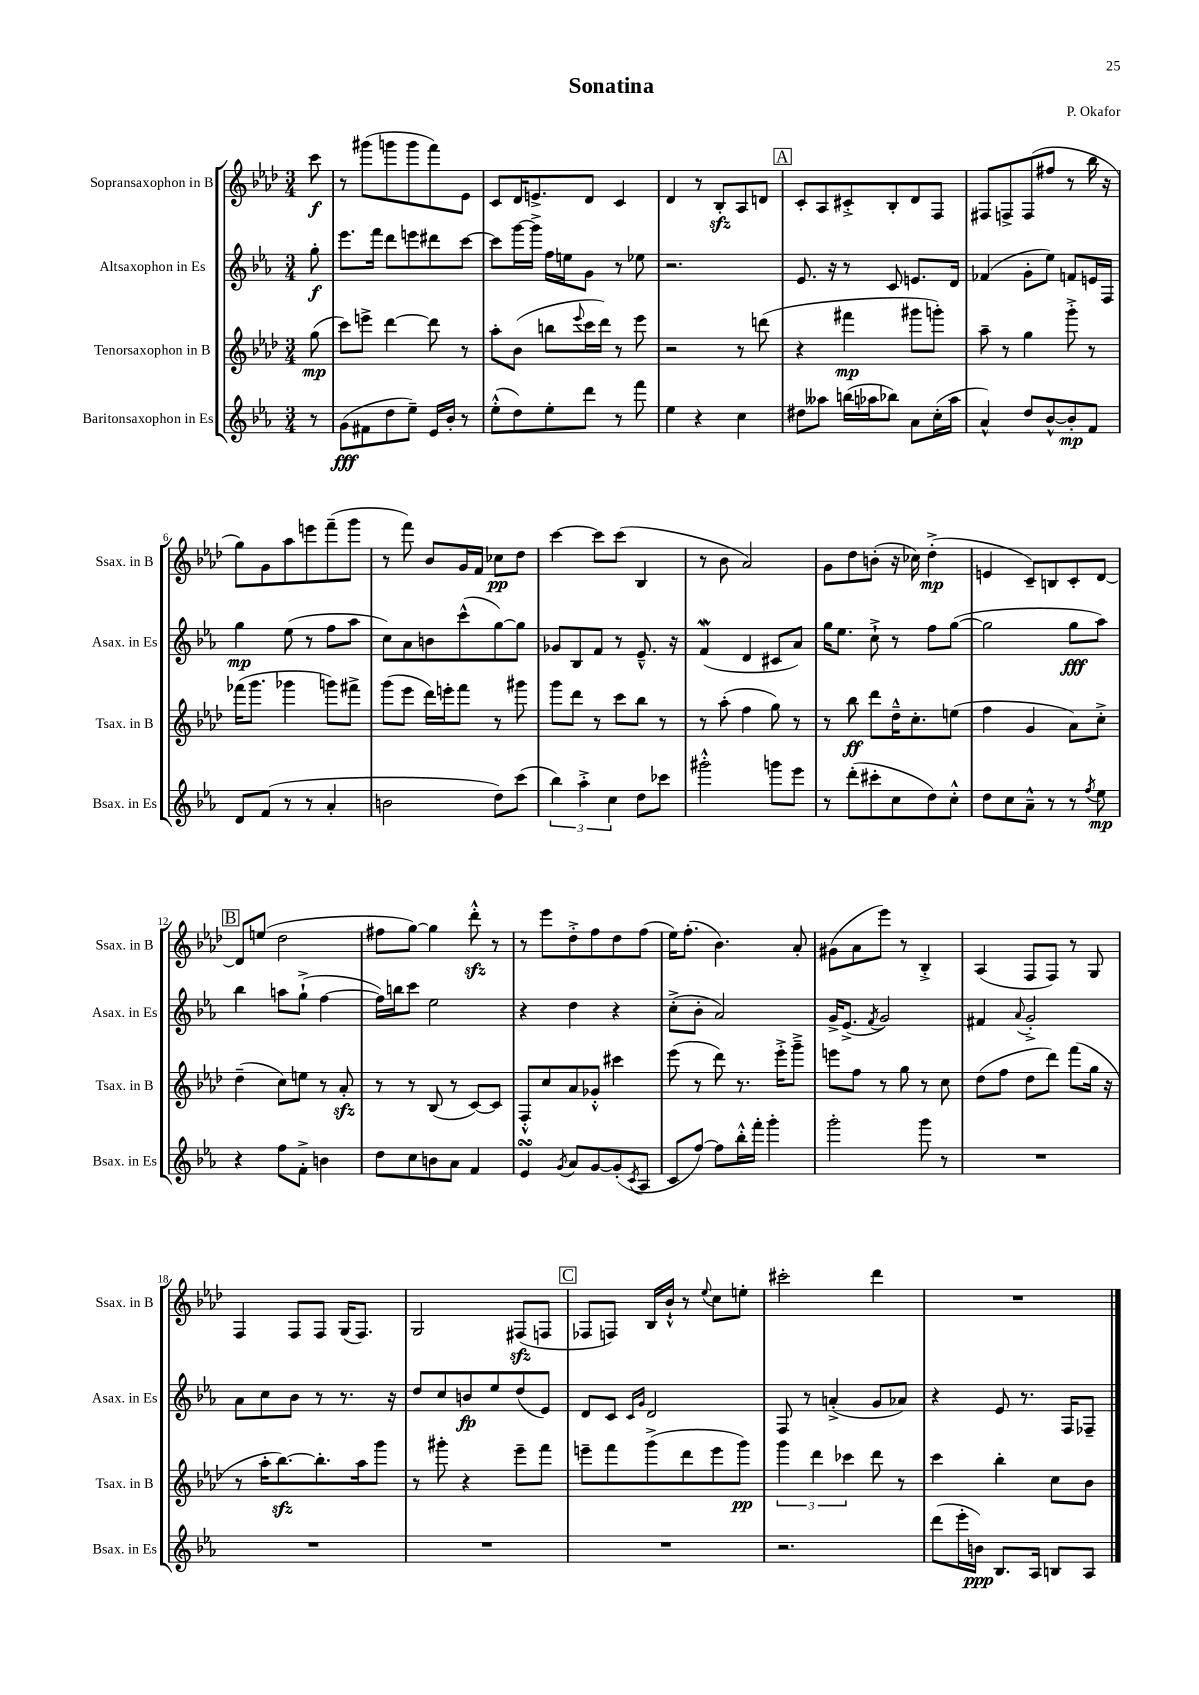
\header { title = "Sonatina" composer = "P. Okafor" }
<<
\new StaffGroup <<
\new Staff = "s0" \with { instrumentName = "Sopransaxophon in B" shortInstrumentName = "Ssax. in B" } {
    \clef treble \key aes \major \numericTimeSignature \time 3/4 \partial 8
    c'''8\f |
    r8 gis'''8( g'''8 g'''8 f'''8) ees'8 |
    c'8 des'16 e'8.-> des'8 c'4 |
    des'4 r8 bes8-.\sfz aes8 d'8 |
    \mark \markup { \box "A" } c'8-. aes8 cis'8-.-> bes8-. des'8 f8 |
    fis8 f8-> f8( fis''8 r8 bes''16 r16 |
    g''8) g'8 aes''8 e'''8 f'''8--( g'''8 |
    r8 f'''8) bes'8 g'16 f'16 ces''8\pp des''8 |
    c'''4~ c'''8 c'''8( bes4 |
    r8 bes'8 aes'2) |
    g'8 des''8 b'8-.( r16 ces''16) des''4-.->\mp( |
    e'4 c'8--) b8 c'8-. des'8~ |
    \mark \markup { \box "B" } des'8 e''8( des''2 |
    fis''8 g''8~) g''4 des'''8-.-^\sfz r8 |
    r8 ees'''8 des''8-.-> f''8 des''8 f''8( |
    ees''16) f''8.-.( bes'4.) aes'8-. |
    gis'8( aes'8 ees'''8) r8 bes4-.-> |
    aes4( f8 f8) r8 g8 |
    f4 f8 f8 g16( f8.) |
    g2 fis8\sfz( f8 |
    \mark \markup { \box "C" } fes8 f8) bes16 bes'16-!-^ r8 \appoggiatura { ees''8 } c''8 e''8-. |
    cis'''2-. des'''4 |
    R2. \bar "|." |
}
\new Staff = "s1" \with { instrumentName = "Altsaxophon in Es" shortInstrumentName = "Asax. in Es" } {
    \clef treble \key ees \major \numericTimeSignature \time 3/4 \partial 8
    g''8-.\f |
    ees'''8. f'''16 d'''8 e'''8 dis'''8 c'''8~ |
    c'''8 g'''16~ g'''16-> f''16 e''16 g'8 r8 ees''8 |
    r2. |
    \mark \markup { \box "A" } ees'8. r16 r8 c'8 e'8. d'16 |
    fes'4( g'8-. ees''8) f'8 e'16 f16 |
    g''4\mp ees''8( r8 f''8 aes''8 |
    c''8) aes'8 b'8 c'''8-^( g''8~) g''8 |
    ges'8 bes8 f'8 r8 ees'8.---^ r16 |
    f'4\mordent( d'4 cis'8 aes'8) |
    g''16 ees''8. c''8-!-> r8 f''8 g''8~( |
    g''2 g''8\fff aes''8) |
    \mark \markup { \box "B" } bes''4 a''8 g''8-!->( f''4~ |
    f''16) b''16 c'''8 ees''2 |
    r4 d''4 r4 |
    c''8-.->( bes'8-. aes'2) |
    g'16-> ees'8.->( \acciaccatura { f'8 } g'2) |
    fis'4 \appoggiatura { aes'8 } g'2-.-> |
    aes'8 c''8 bes'8 r8 r8. r16 |
    d''8 c''8 b'8\fp ees''8 d''8( ees'8) |
    \mark \markup { \box "C" } d'8 c'8 \grace { c'16 g'16 } d'2 |
    f8 r8 a'4-.->( g'8 aes'8) |
    r4 ees'8 r8. f16 fes8-- \bar "|." |
}
\new Staff = "s2" \with { instrumentName = "Tenorsaxophon in B" shortInstrumentName = "Tsax. in B" } {
    \clef treble \key aes \major \numericTimeSignature \time 3/4 \partial 8
    g''8\mp( |
    c'''8) e'''8-> des'''4~ des'''8 r8 |
    aes''8-. bes'8( b''8 \appoggiatura { ees'''8 } c'''16 des'''16) r8 ees'''8 |
    r2 r8 d'''8( |
    \mark \markup { \box "A" } r4 fis'''4\mp gis'''8 g'''8-.) |
    aes''8-- r8 g''4 g'''8-.-> r8 |
    fes'''16( g'''8. ges'''4 g'''8) fis'''8-> |
    g'''8( ees'''8 des'''16) e'''16-. f'''8 r8 gis'''8 |
    g'''8 des'''8 r8 c'''8 bes''8 r8 |
    r8 aes''8-.( f''4 g''8) r8 |
    r8 bes''8\ff des'''8 des''16---^ c''8.-. e''8( |
    f''4 g'4 aes'8) c''8-.-> |
    \mark \markup { \box "B" } des''4--( c''8) e''8 r8 aes'8-.\sfz |
    r8 r8 bes8( r8 c'8~) c'8 |
    f8-.-^ c''8 aes'8 ges'8-.-^ cis'''4 |
    ees'''8( r8 des'''8) r8. ees'''16-.-> g'''8---> |
    e'''8 f''8 r8 g''8 r8 c''8 |
    des''8( f''8 des''8 des'''8) f'''8( g''16 r16 |
    r8 aes''16-. bes''8.~\sfz) bes''8.-. aes''16 g'''8 |
    r8 gis'''8-. r4 ees'''8-- f'''8 |
    \mark \markup { \box "C" } e'''8-- f'''8 g'''8->( des'''8 e'''8 g'''8\pp) |
    \tuplet 3/2 { g'''4 des'''4 ces'''4 } des'''8 r8 |
    c'''4 bes''4-. c''8 bes'8 \bar "|." |
}
\new Staff = "s3" \with { instrumentName = "Baritonsaxophon in Es" shortInstrumentName = "Bsax. in Es" } {
    \clef treble \key ees \major \numericTimeSignature \time 3/4 \partial 8
    r8 |
    g'8\fff( fis'8 d''8 ees''8--) ees'16 bes'16-. r8 |
    ees''8-.-^( d''8) ees''8-. d'''8 r8 f'''8 |
    ees''4 r4 c''4 |
    \mark \markup { \box "A" } dis''8 aeses''8 b''16( aes''16 bes''8) aes'8 c''16-.( aes''16 |
    aes'4-^) d''8 bes'8~-^ bes'8-.\mp f'8 |
    d'8 f'8( r8 r8 aes'4-. |
    b'2 d''8) c'''8( |
    \tuplet 3/2 { bes''4) aes''4-.-> c''4 } d''8 ces'''8 |
    gis'''2-.-^ g'''8 ees'''8 |
    r8 d'''8-.( cis'''8-. c''8 d''8) c''8-.-^ |
    d''8 c''8 aes'8---^ r8 r8 \acciaccatura { f''8 } ees''8\mp |
    \mark \markup { \box "B" } r4 f''8 f'8-.-> b'4 |
    d''8 c''8 b'8 aes'8 f'4 |
    ees'4\turn \acciaccatura { g'8 } aes'8 g'8~ g'8-.( \acciaccatura { c'8 } aes8 |
    c'8 f''8~) f''8 bes''16-.-^ f'''16-. g'''4-. |
    g'''2-. g'''8 r8 |
    R2. |
    R2. |
    R2. |
    \mark \markup { \box "C" } R2. |
    r2. |
    d'''8( ees'''16-. b'16\ppp) bes8. aes16 b8 aes8 \bar "|." |
}
>>
>>
